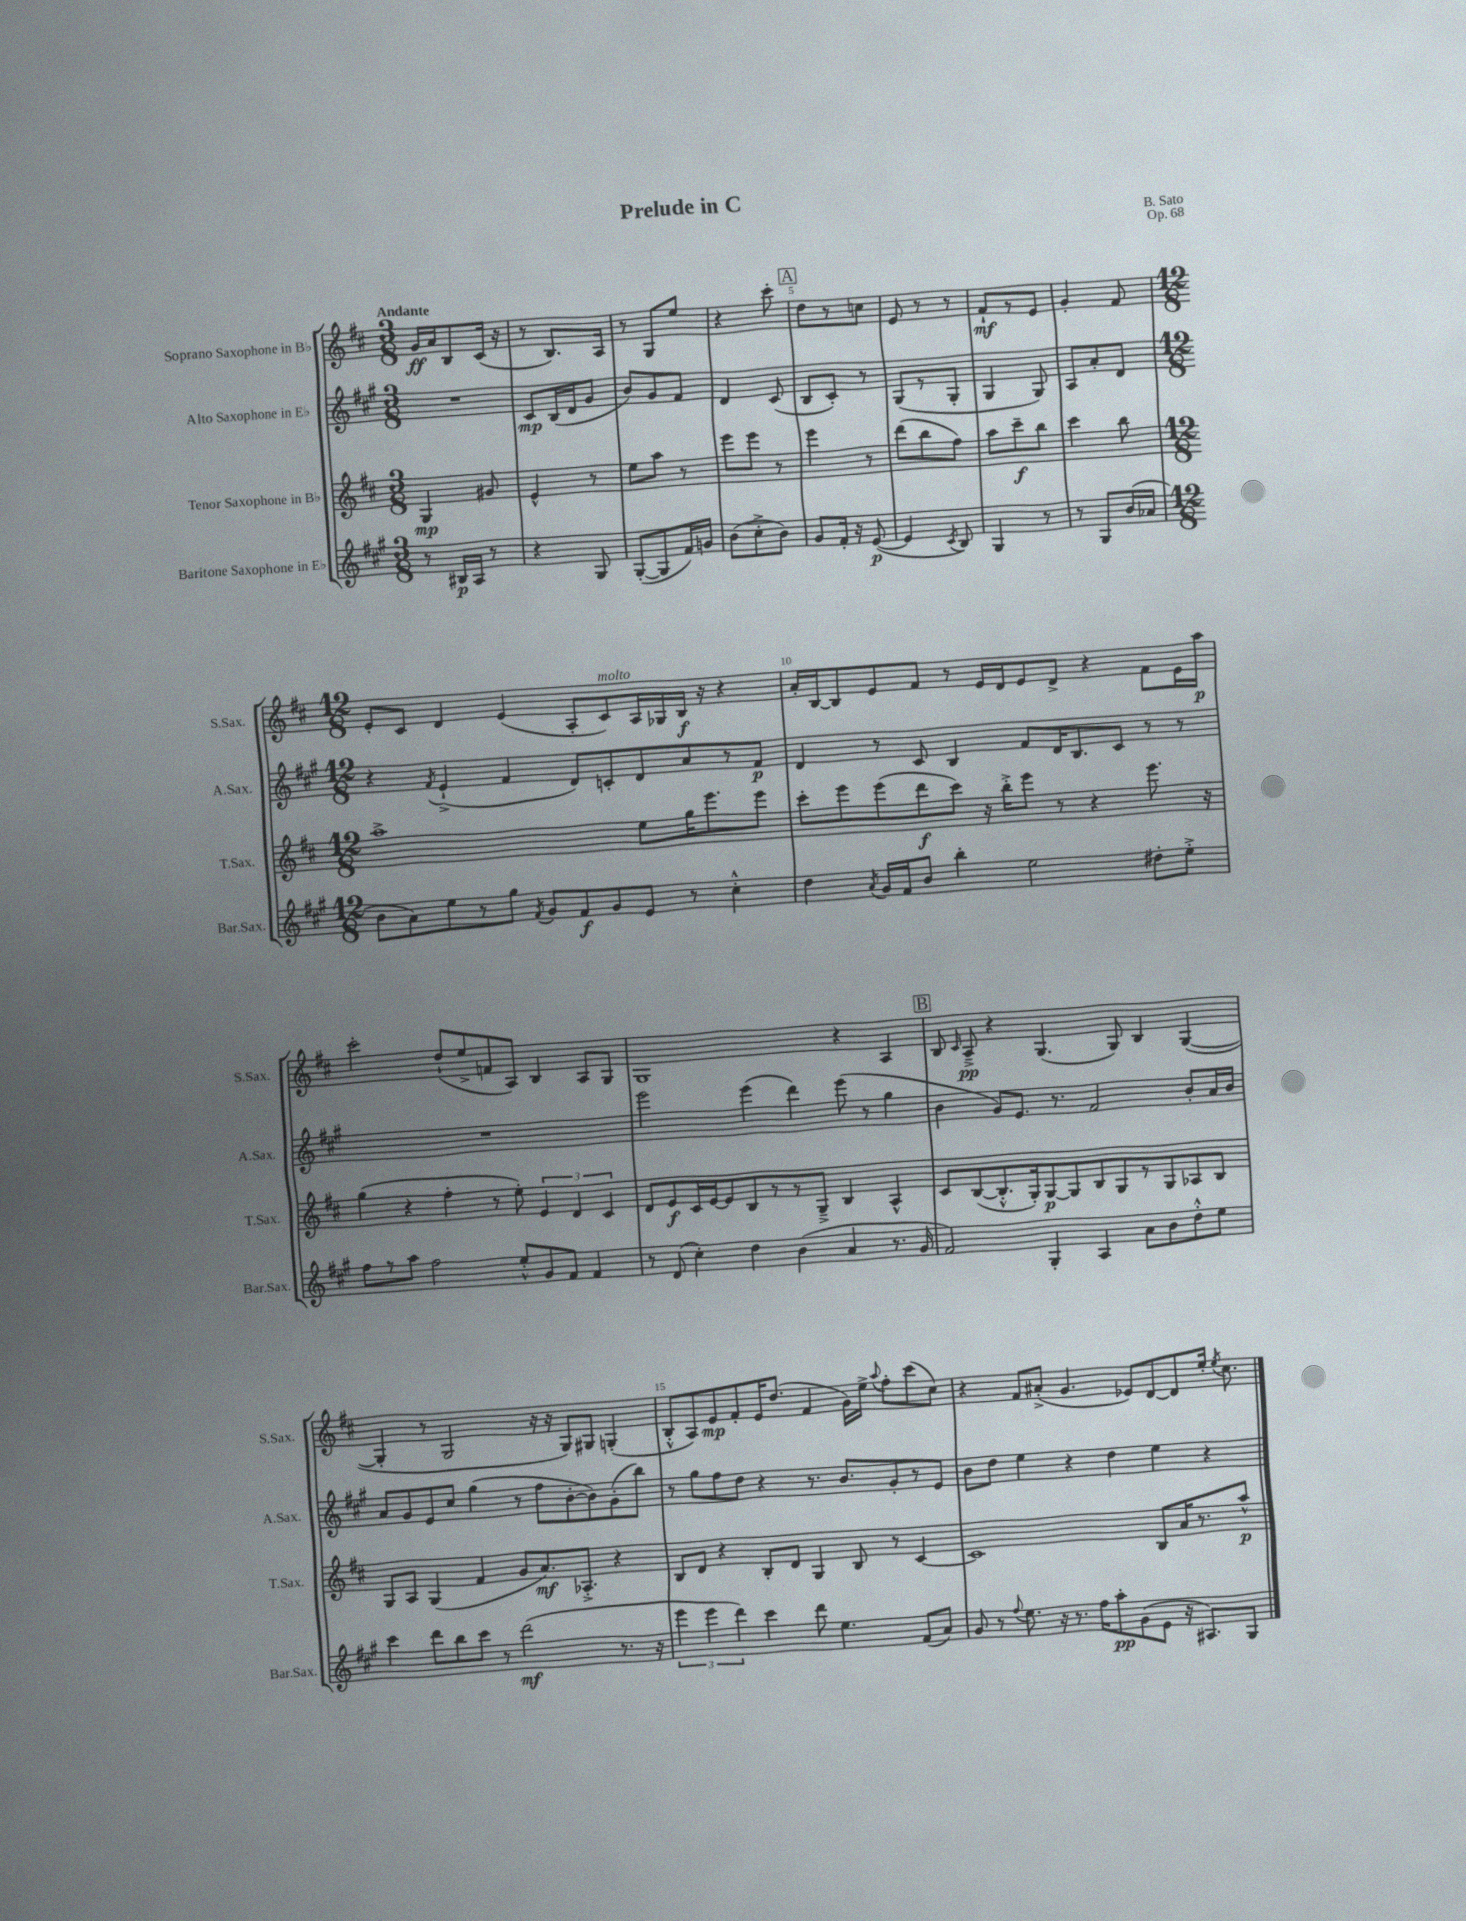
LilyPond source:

\header { title = "Prelude in C" composer = "B. Sato" opus = "Op. 68" }
<<
\new StaffGroup <<
\new Staff = "s0" \with { instrumentName = "Soprano Saxophone in Bb" shortInstrumentName = "S.Sax." } {
    \clef treble \key d \major \numericTimeSignature \time 3/8 \tempo "Andante"
    \autoBeamOff g'16[\ff a'16 b8 cis'16]( r16 |
    r8 b8.[) a16] |
    r8 g8[ e''8] |
    r4 cis'''8-. |
    \mark \markup { \box "A" } d''8[ r8 c''8] |
    e'8 r8 r8 |
    fis'8[-!\mf r8 e'8] |
    g'4-. fis'8 |
    \numericTimeSignature \time 12/8 e'8[-. cis'8] d'4 e'4( a8[-. cis'8^\markup { \italic "molto" }) a16 ges16 b16]\f r16 r4 |
    a'16[-. b16~ b8 e'8 fis'8] r8 e'16[ d'16 e'8 d'8]-> r4 fis'8[ e'16 a''16]\p |
    cis'''2-. d''8[-!( e''8-> f'8 a8]) b4 a8[ g8] |
    g1 r4 a4 |
    \mark \markup { \box "B" } b8 \grace { cis'16 } a8--->\pp r4 g4.( g8) b4 g4~( |
    g4-. r8 g2 r16 r16 g8[) gis8] g4-.( |
    b8[-.-^ a8) e'8\mp fis'8-. e'16 d''8.]( fis'4 g'16[) e''16]-> \appoggiatura { a''8 } fis''8[-. cis'''8( cis''8]) |
    r4 fis'8[ ais'8]-.->( g'4. ees'8[) d'8~ d'8 e''16]-. \acciaccatura { e''8 } cis''8. \bar "|." |
}
\new Staff = "s1" \with { instrumentName = "Alto Saxophone in Eb" shortInstrumentName = "A.Sax." } {
    \clef treble \key a \major \numericTimeSignature \time 3/8
    \autoBeamOff R4. |
    cis'8[\mp b16( d'16 gis'8] |
    b'8[) gis'8 fis'8] |
    d'4 cis'8( |
    \mark \markup { \box "A" } b8[ cis'8]-.) r8 |
    gis8[( r8 gis8]-. |
    gis4 gis8) |
    a8[ a'8-. d'8] |
    \numericTimeSignature \time 12/8 r4 \acciaccatura { fis'8 } e'4-!->( fis'4 d'8[) c'8-. d'8 a'8 r8 fis'8]\p |
    d'4 r8 cis'8 b4 fis'8[ d'16 b8. cis'8] r8 r8 |
    R1. |
    e'''2 e'''4( d'''4) e'''8( r8 gis''4 |
    \mark \markup { \box "B" } b'4 gis'8[) e'8.] r8. fis'2 b'8[-. a'16 b'16] |
    a'8[ gis'8 e'8 cis''8] gis''4( r8 fis''8[ b'8~-. b'8) gis'8-.( b''8]) |
    r8 gis''8[ fis''8 d''8] r4 r8. b'8.[ gis'8-. r8 e'8] |
    b'8[ d''8] e''4 r4 d''4 e''4 r4 \bar "|." |
}
\new Staff = "s2" \with { instrumentName = "Tenor Saxophone in Bb" shortInstrumentName = "T.Sax." } {
    \clef treble \key d \major \numericTimeSignature \time 3/8
    \autoBeamOff g4\mp gis'8 |
    e'4-^ r8 |
    e''8[ a''8] r8 |
    e'''8[ e'''8] r8 |
    \mark \markup { \box "A" } e'''4 r8 |
    d'''8[( b''8 fis''8]) |
    a''8[ cis'''8--\f b''8] |
    cis'''4 b''8 |
    \numericTimeSignature \time 12/8 a''1-> e''8[ g''16 e'''8. e'''8] |
    cis'''8[-. e'''8 e'''8( d'''8\f cis'''8]) r16 b''16[-.-> e'''8] r8 r4 e'''8. r16 |
    g''4( r4 fis''4-. r8 e''8-.) \tuplet 3/2 { e'4 d'4 cis'4 } |
    d'8[ e'8\f cis'16 e'16~ e'8 b8 r8 r8 g8]---> b4 a4-^ |
    \mark \markup { \box "B" } cis'8[ b8~( b8.-.-^ g16-.) g8~\p g8 b8 g8 r8 g8 aes8 b8] |
    g8[ a8] g4( fis'4 g'8[ a'8.\mf) aes8.]-.-> r4 |
    b8[ d'8] r4 b8[-. d'8] g4 b8 r8 cis'4~ |
    cis'1 b8[ a'16 r8. a''8]-^\p \bar "|." |
}
\new Staff = "s3" \with { instrumentName = "Baritone Saxophone in Eb" shortInstrumentName = "Bar.Sax." } {
    \clef treble \key a \major \numericTimeSignature \time 3/8
    \autoBeamOff r8 bis16[\p a16] r8 |
    r4 gis8 |
    gis8[~-.( gis8 fis'16) g'16] |
    b'8[( cis''8-.-> b'8]) |
    \mark \markup { \box "A" } gis'8[ fis'16]-. r16 e'8~\p( |
    e'4 \acciaccatura { cis'8 } b8) |
    gis4 r8 |
    r8 gis8[ b'16( aes'16] |
    \numericTimeSignature \time 12/8 b'8[ a'8) e''8 r8 gis''8] \acciaccatura { fis'8 } gis'8[ fis'8\f gis'8 e'8] r8 cis''4-.-^ |
    d''4 \acciaccatura { a'8 } gis'16[ fis'16 b'8] b''4-. e''2 dis''8[-. e''8]-.-> |
    fis''8[ r8 a''8] fis''2 e''8[-.-^ gis'8 fis'8] fis'4 |
    r8 d'8( cis''4-.) d''4 b'4( a'4 r8. gis'16 |
    \mark \markup { \box "B" } fis'2) gis4-. a4 a'8[ b'8 d''8-.-^ e''8] |
    cis'''4 d'''8[ b''8 cis'''8] r8 d'''2\mf( r8. r16 |
    \tuplet 3/2 { e'''4 e'''4 d'''4) } cis'''4 d'''8 e''4. fis'8[( a'8]) |
    gis'8 r8 \appoggiatura { fis''8 } e''8. r16 r8. fis''16[ a''8-.\pp gis'8( e'8] r16 ais8.[) gis8] \bar "|." |
}
>>
>>
\layout { \context { \Score \override BarNumber.break-visibility = ##(#f #t #t) barNumberVisibility = #(every-nth-bar-number-visible 5) } }
